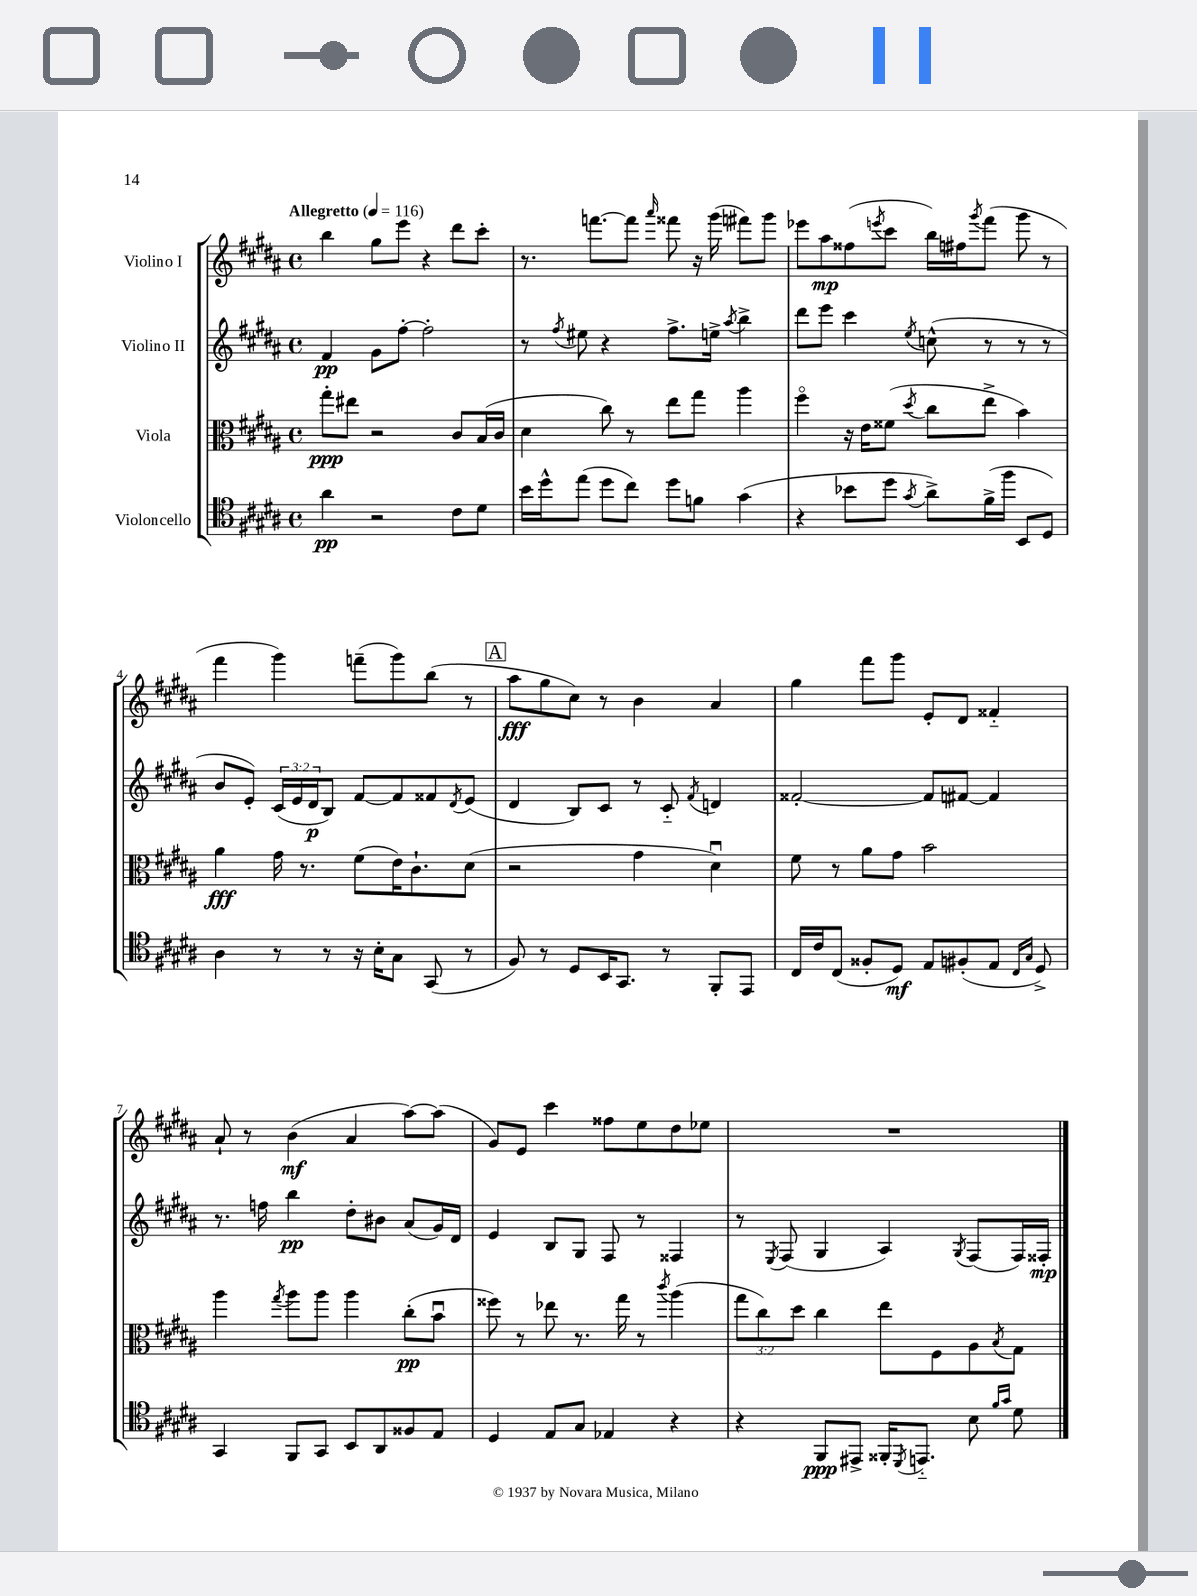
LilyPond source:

<<
\new StaffGroup <<
\new Staff = "s0" \with { instrumentName = "Violino I" } {
    \clef treble \key b \major \defaultTimeSignature \time 4/4 \tempo "Allegretto" 4 = 116
    b''4 gis''8 e'''8 r4 dis'''8 cis'''8-. |
    r8. f'''8.~ f'''8 \grace { ais'''16 } fisis'''8 r16 gis'''16( fis'''8) gis'''8 |
    ees'''8 ais''8\mp fisis''8( \acciaccatura { e'''8 } cis'''8 b''16) fis''16 \acciaccatura { gis'''8 } fis'''8( gis'''8 r8 |
    fis'''4 gis'''4) f'''8--( gis'''8) b''8( r8 |
    \mark \markup { \box "A" } ais''8\fff gis''8 cis''8) r8 b'4 ais'4 |
    gis''4 fis'''8 gis'''8 e'8-. dis'8 fisis'4-_ |
    ais'8-! r8 b'4\mf( ais'4 ais''8~) ais''8( |
    gis'8) e'8 cis'''4 fisis''8 e''8 dis''8 ees''8 |
    R1 \bar "|." |
}
\new Staff = "s1" \with { instrumentName = "Violino II" } {
    \clef treble \key b \major \defaultTimeSignature \time 4/4 \override Staff.TupletNumber.text = #tuplet-number::calc-fraction-text
    fis'4\pp gis'8 fis''8~-. fis''2-. |
    r8 \acciaccatura { fis''8 } eis''8 r4 fis''8.-> e''16-> \acciaccatura { ais''8 } b''4-> |
    dis'''8 e'''8 cis'''4 \acciaccatura { e''8 } c''8-^( r8 r8 r8 |
    b'8 e'8-.) \tuplet 3/2 { cis'16( e'16 dis'16\p } b8) fis'8~ fis'8 fisis'8 \acciaccatura { dis'8 } e'8( |
    \mark \markup { \box "A" } dis'4 b8) cis'8 r8 cis'8-_ \acciaccatura { fis'8 } d'4 |
    fisis'2~-. fisis'8 fis'8~ fis'4 |
    r8. f''16 b''4\pp dis''8-. bis'8 ais'8( gis'16) dis'16 |
    e'4 b8 gis8 fis8 r8 fisis4 |
    r8 \acciaccatura { e8 } fis8( gis4 ais4) \acciaccatura { gis8 } fis8( fis16) fisis16-.\mp \bar "|." |
}
\new Staff = "s2" \with { instrumentName = "Viola" } {
    \clef alto \key b \major \defaultTimeSignature \time 4/4 \override Staff.TupletNumber.text = #tuplet-number::calc-fraction-text
    gis''8-.\ppp eis''8 r2 cis'8 b16( cis'16 |
    dis'4 cis''8) r8 e''8 gis''8 ais''4 |
    fis''4\flageolet r16 e'16 fisis'8( \acciaccatura { dis''8 } cis''8 e''8-> b'4) |
    ais'4\fff gis'16 r8. fis'8( e'16) cis'8.-! dis'8( |
    \mark \markup { \box "A" } r2 gis'4 dis'4\downbow) |
    fis'8 r8 ais'8 gis'8 b'2 |
    ais''4 \acciaccatura { gis''8 } ais''8 ais''8 ais''4 cis''8-.\pp( b'8\downbow |
    fisis''8) r8 ees''8 r8. gis''16 r8 \acciaccatura { cis'''8 } ais''4( |
    \tuplet 3/2 { gis''8 cis''8) dis''8 } cis''4 e''8 fis8 ais8 \acciaccatura { b8 } gis8 \bar "|." |
}
\new Staff = "s3" \with { instrumentName = "Violoncello" } {
    \clef tenor \key b \major \defaultTimeSignature \time 4/4
    ais'4\pp r2 cis'8 dis'8 |
    b'16 dis''16-^ e''8( dis''8 cis''8) dis''8 f'8 gis'4( |
    r4 bes'8 dis''8 \acciaccatura { gis'8 } ais'8->) fis'16->( fis''16 b,8 dis8) |
    ais4 r8 r8 r16 b16-. gis8 gis,8( r8 |
    \mark \markup { \box "A" } fis8) r8 dis8 b,16 gis,8. r8 fis,8-. e,8 |
    cis16 cis'16 cis8( fisis8-. dis8\mf) e8 fis8-.( e8 \grace { cis16 gis16 } dis8->) |
    gis,4 fis,8 gis,8 b,8 ais,8 fisis8 e8 |
    dis4 e8 gis8 ees4 r4 |
    r4 fis,8\ppp eis,8-> fisis,16-. \acciaccatura { dis,8 } e,8.-_ b8 \grace { fis'16 gis'16 } dis'8 \bar "|." |
}
>>
>>
